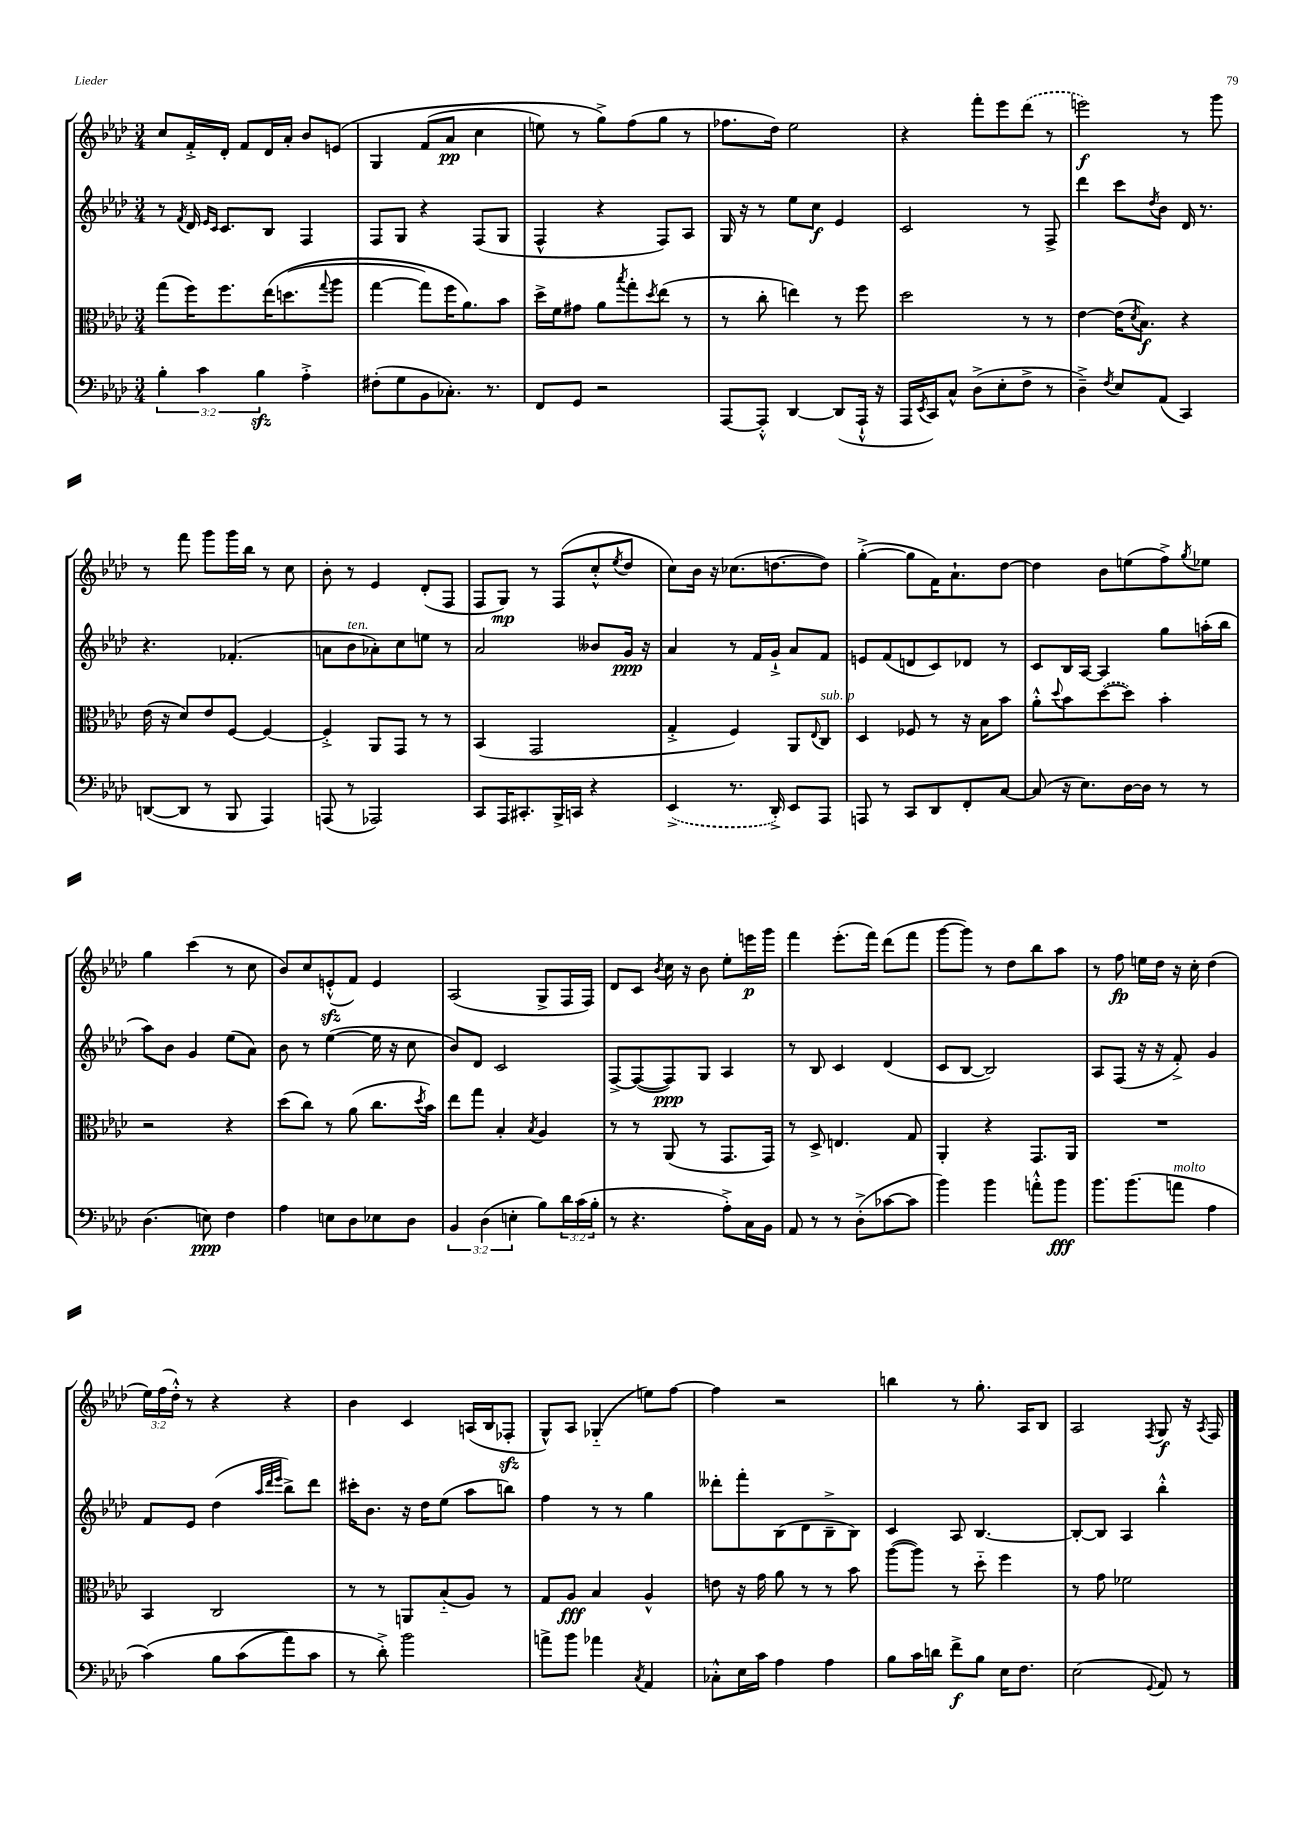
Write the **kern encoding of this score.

**kern	**dynam	**kern	**dynam	**kern	**dynam	**kern	**dynam
*part4	*part4	*part3	*part3	*part2	*part2	*part1	*part1
*staff4	*staff4	*staff3	*staff3	*staff2	*staff2	*staff1	*staff1
*clefF4	*	*clefC3	*	*clefG2	*	*clefG2	*
*k[b-e-a-d-]	*	*k[b-e-a-d-]	*	*k[b-e-a-d-]	*	*k[b-e-a-d-]	*
*M3/4	*	*M3/4	*	*M3/4	*	*M3/4	*
=13	=13	=13	=13	=13	=13	=13	=13
6B-'\	.	(8gg\L	.	8r	.	8cc/L	.
.	.	.	.	8qf/	.	.	.
.	.	16ff\K)	.	16d-/	.	16f'^/L	.
6c\	.	.	.	.	.	.	.
.	.	.	.	16qqe-/LL	.	.	.
.	.	.	.	16qqc/JJ	.	.	.
.	.	8.ff\	.	8.c/L	.	16d-'/JJ	.
.	.	.	.	.	.	8f/L	.
6B-zz\	.	.	.	.	.	.	.
.	.	(16ee-\K	.	8B-/J	.	16d-/L	.
.	.	(8.ddn\	.	.	.	16a-'/JJ	.
4A-'^\	.	.	.	4F/	.	8b-/L	.
.	.	8qqgg/	.	.	.	.	.
.	.	8aa-\J	.	.	.	(8en/J	.
=14	=14	=14	=14	=14	=14	=14	=14
(8F#X'\L	.	[4gg\	.	8F/L	.	4G/	.
8G\	.	.	.	8G/J	.	.	.
8BB-\	.	8gg\L])	.	4r	.	(8f/L	.
8.C-X'\J)	.	16ff\K	.	.	.	8a-/J	pp
.	.	8.a-\)	.	.	.	.	.
.	.	.	.	(8F/L	.	4cc\	.
8.r	.	.	.	.	.	.	.
.	.	8b-\J	.	8G/J	.	.	.
=15	=15	=15	=15	=15	=15	=15	=15
8FF/L	.	16dd-^\LL	.	4F^^/	.	8een\)	.
.	.	16f\J	.	.	.	.	.
8GG/J	.	8g#X\J	.	.	.	8r	.
2r	.	8a-\L	.	4r	.	8gg^\L)	.
.	.	8qbb-/	.	.	.	.	.
.	.	8gg'\	.	.	.	(8ff\	.
.	.	8qdd-/	.	.	.	.	.
.	.	(8ee-\J	.	8F/L)	.	8gg\J	.
.	.	8r	.	8A-/J	.	8r	.
=16	=16	=16	=16	=16	=16	=16	=16
[8AAA-/L	.	8r	.	16G/	.	8.ff-X\L	.
.	.	.	.	16r	.	.	.
8AAA-'^^/J]	.	8cc'\	.	8r	.	.	.
.	.	.	.	.	.	16dd-\Jk)	.
[4DD-/	.	4een\)	.	8ee-\L	.	2ee-\	.
.	.	.	.	8cc\J	f	.	.
(8DD-/L]	.	8r	.	4e-/	.	.	.
16AAA-`^^/Jk	.	8ff\	.	.	.	.	.
16r	.	.	.	.	.	.	.
=17	=17	=17	=17	=17	=17	=17	=17
16AAA-/LL	.	2dd-\	.	2c/	.	4r	.
8qEE-/	.	.	.	.	.	.	.
16CC/J)	.	.	.	.	.	.	.
8C^^/J	.	.	.	.	.	.	.
(8D-^\L	.	.	.	.	.	8fff'\L	.
8E-'\	.	.	.	.	.	8eee-\	.
8F^\J	.	8r	.	8r	.	(8ddd-\J	.
8r	.	8r	.	8F^/	.	8r	.
=18	=18	=18	=18	=18	=18	=18	=18
4D-~^\)	.	[4e-\	.	4ddd-\	.	2eeen\)	f
8qF/	.	.	.	.	.	.	.
8E-/L	.	(16e-\KL]	.	8ccc\L	.	.	.
.	.	8qd-/	.	.	.	.	.
.	.	8.B-\J)	f	.	.	.	.
.	.	.	.	8qdd-/	.	.	.
(8AA-/J	.	.	.	8b-\J	.	.	.
4CC/)	.	4r	.	16d-/	.	8r	.
.	.	.	.	8.r	.	.	.
.	.	.	.	.	.	8ggg\	.
!!LO:LB:g=z
=19	=19	=19	=19	=19	=19	=19	=19
([8DDn/L	.	(16e-\	.	4.r	.	8r	.
.	.	16r	.	.	.	.	.
8DD/J]	.	8d-/L)	.	.	.	8fff\	.
8r	.	8e-/	.	.	.	8ggg\L	.
8BBB-/	.	[8F/J	.	(4.f-X'/	.	16ggg\L	.
.	.	.	.	.	.	16bb-\JJ	.
4AAA-/)	.	4F/_	.	.	.	8r	.
.	.	.	.	.	.	8cc\	.
=20	=20	=20	=20	=20	=20	=20	=20
(8AAAn/	.	4F'^/]	.	8an\L	.	8b-'\	.
!	!	!	!	!LO:TX:a:i:t=ten.	!	!	!
8r	.	.	.	8b-\	.	8r	.
2AAA-X/)	.	8AA-/L	.	8a-X'\)	.	4e-/	.
.	.	8GG/J	.	8cc\	.	.	.
.	.	8r	.	8een\J	.	(8d-'/L	.
.	.	8r	.	8r	.	8F/J	.
=21	=21	=21	=21	=21	=21	=21	=21
8CC/L	.	(4BB-/	.	2a-/	.	8F/L	.
16AAA-/K	.	.	.	.	.	8G/J)	mp
8.CC#X'/	.	.	.	.	.	.	.
.	.	2GG/	.	.	.	8r	.
16BBB-^/L	.	.	.	.	.	(8F/L	.
16CCn/JJ	.	.	.	.	.	.	.
4r	.	.	.	8b--X/L	.	8cc'^^/	.
.	.	.	.	.	.	8qee-/	.
.	.	.	.	16g/Jk	ppp	8dd-/J	.
.	.	.	.	16r	.	.	.
=22	=22	=22	=22	=22	=22	=22	=22
(4EE-^/	.	4G'^/	.	4a-/	.	8cc\L)	.
.	.	.	.	.	.	16b-\Jk	.
.	.	.	.	.	.	16r	.
8.r	.	4F/)	.	8r	.	(8.cc-X\L	.
.	.	.	.	16f/LL	.	.	.
16DD-'^/)	.	.	.	16g`^/JJ	.	[8.ddn\	.
8EE-/L	.	8AA-/L	.	8a-/L	.	.	.
.	.	8qqE-/	.	.	.	.	.
!	!	!LO:TX:a:i:t=sub. p	!	!	!	!	!
8AAA-/J	.	8C/J	.	8f/J	.	8dd\J])	.
=23	=23	=23	=23	=23	=23	=23	=23
8AAAn/	.	4D-/	.	8en/L	.	([4gg'^\	.
8r	.	.	.	(8f/	.	.	.
8CC/L	.	8F-X/	.	8dn/	.	8gg\L]	.
8DD-/	.	8r	.	8c/)	.	16f\K)	.
.	.	.	.	.	.	8.a-`\	.
8FF'/	.	16r	.	8d-X/J	.	.	.
.	.	16B-\KL	.	.	.	.	.
[8C/J	.	8b-\J	.	8r	.	[8dd-\J	.
=24	=24	=24	=24	=24	=24	=24	=24
(8C/]	.	8a-'^^\L	.	8c/L	.	4dd-\]	.
.	.	8qqdd-/	.	.	.	.	.
16r	.	8b-\	.	16B-/L	.	.	.
8.E-\L)	.	.	.	[16A-/JJ	.	.	.
.	.	([8dd-\	.	4A-/]	.	8b-\L	.
[16D-\L	.	8dd-\J])	.	.	.	(8een\	.
16D-\JJ]	.	.	.	.	.	.	.
8r	.	4b-'\	.	8gg\L	.	8ff^\)	.
.	.	.	.	.	.	8qgg/	.
8r	.	.	.	(16aan'\L	.	8ee-X\J	.
.	.	.	.	16bb-\JJ	.	.	.
!!LO:LB:g=z
=25	=25	=25	=25	=25	=25	=25	=25
(4.D-\	.	2r	.	8aa-\L)	.	4gg\	.
.	.	.	.	8b-\J	.	.	.
.	.	.	.	4g/	.	(4ccc\	.
8En\)	ppp	.	.	.	.	.	.
4F\	.	4r	.	(8ee-\L	.	8r	.
.	.	.	.	8a-\J)	.	8cc\	.
=26	=26	=26	=26	=26	=26	=26	=26
4A-\	.	(8dd-\L	.	8b-\	.	8b-/L)	.
.	.	8cc\J)	.	8r	.	8cc/	.
8En\L	.	8r	.	([4ee-\	.	(8enzz'^^/	.
8D-\	.	(8a-\	.	.	.	8f/J)	.
8E-X\	.	8.cc\L	.	16ee-\]	.	4e/	.
.	.	.	.	16r	.	.	.
8D-\J	.	.	.	8cc\	.	.	.
.	.	8qdd-/	.	.	.	.	.
.	.	16b-\Jk)	.	.	.	.	.
=27	=27	=27	=27	=27	=27	=27	=27
6BB-/	.	8ee-\L	.	8b-/L)	.	(2A-/	.
.	.	8gg\J	.	8d-/J	.	.	.
(6D-\	.	.	.	.	.	.	.
.	.	4B-'/	.	2c/	.	.	.
6En'\	.	.	.	.	.	.	.
.	.	8qB-/	.	.	.	.	.
8B-\L)	.	4A-/	.	.	.	8G^/L	.
24d-\L	.	.	.	.	.	16F/L	.
(24c\	.	.	.	.	.	.	.
.	.	.	.	.	.	16F/JJ)	.
24B-'\JJ	.	.	.	.	.	.	.
=28	=28	=28	=28	=28	=28	=28	=28
8r	.	8r	.	[8F^/L	.	8d-/L	.
4.r	.	8r	.	(8F/_	.	8c/J	.
.	.	.	.	.	.	8qb-/	.
.	.	(8AA-/	.	8F/])	ppp	16cc\	.
.	.	.	.	.	.	16r	.
.	.	8r	.	8G/J	.	8b-\	.
8A-'^\L)	.	8.GG/L	.	4A-/	.	8ee-'\L	.
16C\L	.	.	.	.	.	16eeen\L	p
16BB-\JJ	.	16GG/Jk)	.	.	.	16ggg\JJ	.
=29	=29	=29	=29	=29	=29	=29	=29
8AA-/	.	8r	.	8r	.	4fff\	.
8r	.	8D-^/	.	8B-/	.	.	.
8r	.	4.En/	.	4c/	.	(8.eee-'\L	.
(8D-'^\L	.	.	.	.	.	.	.
.	.	.	.	.	.	16fff\Jk)	.
[8c-X\	.	.	.	(4d-/	.	(8ddd-\L	.
8c-\J]	.	8G/	.	.	.	8fff\J	.
=30	=30	=30	=30	=30	=30	=30	=30
4b-\)	.	4AA-'/	.	8c/L	.	[8ggg\L	.
.	.	.	.	[8B-/J	.	8ggg\J])	.
4b-\	.	4r	.	2B-/])	.	8r	.
.	.	.	.	.	.	8dd-\L	.
8an'^^\L	.	8.GG/L	.	.	.	8bb-\	.
8b-\J	fff	.	.	.	.	8aa-\J	.
.	.	16AA-/Jk	.	.	.	.	.
=31	=31	=31	=31	=31	=31	=31	=31
8.b-\L	.	2.r	.	8A-/L	.	8r	.
.	.	.	.	(8F/J	.	8ff\	fp
(8.b-\	.	.	.	.	.	.	.
.	.	.	.	16r	.	16een\LL	.
.	.	.	.	16r	.	16dd-\JJ	.
!LO:TX:a:i:t=molto	!	!	!	!	!	!	!
8an\J	.	.	.	8f'^/)	.	16r	.
.	.	.	.	.	.	16cc'\	.
4A-\	.	.	.	4g/	.	(4dd-\	.
!!LO:LB:g=z
=32	=32	=32	=32	=32	=32	=32	=32
(4c\)	.	4BB-/	.	8f/L	.	24ee-\LL)	.
.	.	.	.	.	.	(24ff\	.
.	.	.	.	.	.	24dd-'^^\JJ)	.
.	.	.	.	8e-/J	.	8r	.
8B-\L	.	2C/	.	(4dd-\	.	4r	.
(8c\	.	.	.	.	.	.	.
.	.	.	.	32qqaa-/LLL	.	.	.
.	.	.	.	32qqddd-/	.	.	.
.	.	.	.	32qqeee-/JJJ	.	.	.
8a-\)	.	.	.	8bb-^\L)	.	4r	.
8c\J	.	.	.	8ddd-\J	.	.	.
=33	=33	=33	=33	=33	=33	=33	=33
8r	.	8r	.	16ccc#X'\KL	.	4b-\	.
.	.	.	.	8.b-\J	.	.	.
8d-'^\)	.	8r	.	.	.	.	.
2b-\	.	8AAn/L	.	16r	.	4c/	.
.	.	.	.	16dd-\KL	.	.	.
.	.	(8B-/	.	(8ee-\J	.	.	.
.	.	8A-/J)	.	8aa-\L	.	(16An/LL	.
.	.	.	.	.	.	16B-/J	.
.	.	8r	.	8bbn\J)	.	8F-Xzz'/J	.
=34	=34	=34	=34	=34	=34	=34	=34
8an^\L	.	8G/L	.	4ff\	.	8G^^/L)	.
8b-\J	.	8A-/J	fff	.	.	8A-/J	.
4a-X\	.	4B-/	.	8r	.	(4G-X/	.
.	.	.	.	8r	.	.	.
8qC/	.	.	.	.	.	.	.
4AA-/	.	4A-^^/	.	4gg\	.	8een\L)	.
.	.	.	.	.	.	[8ff\J	.
=35	=35	=35	=35	=35	=35	=35	=35
8C-X'^^\L	.	8en\	.	8ddd--X'\L	.	4ff\]	.
16E-\L	.	16r	.	8fff'\	.	.	.
16c\JJ	.	16g\	.	.	.	.	.
4A-\	.	8a-\	.	(8B-\	.	2r	.
.	.	8r	.	8d-\	.	.	.
4A-\	.	8r	.	8B-~^\	.	.	.
.	.	8b-\	.	8B-\J)	.	.	.
=36	=36	=36	=36	=36	=36	=36	=36
8B-\L	.	([8aa-\L	.	4c/	.	4bbn\	.
16c\L	.	8aa-\J])	.	.	.	.	.
16dn\JJ	.	.	.	.	.	.	.
8f^\L	f	8r	.	8A-/	.	8r	.
8B-\J	.	8dd-\	.	[4.B-/	.	8.gg'\	.
16E-\KL	.	4ff\	.	.	.	.	.
8.F\J	.	.	.	.	.	16A-/KL	.
.	.	.	.	.	.	8B-/J	.
=37	=37	=37	=37	=37	=37	=37	=37
(2E-\	.	8r	.	8B-'/L_	.	2A-/	.
.	.	8g\	.	8B-/J]	.	.	.
.	.	2f-X\	.	4A-/	.	.	.
8qqGG/	.	.	.	.	.	8qF/	.
8AA-/)	.	.	.	4bb-'^^\	.	8G/	f
8r	.	.	.	.	.	16r	.
.	.	.	.	.	.	8qA-/	.
.	.	.	.	.	.	16F/	.
==	==	==	==	==	==	==	==
*-	*-	*-	*-	*-	*-	*-	*-
